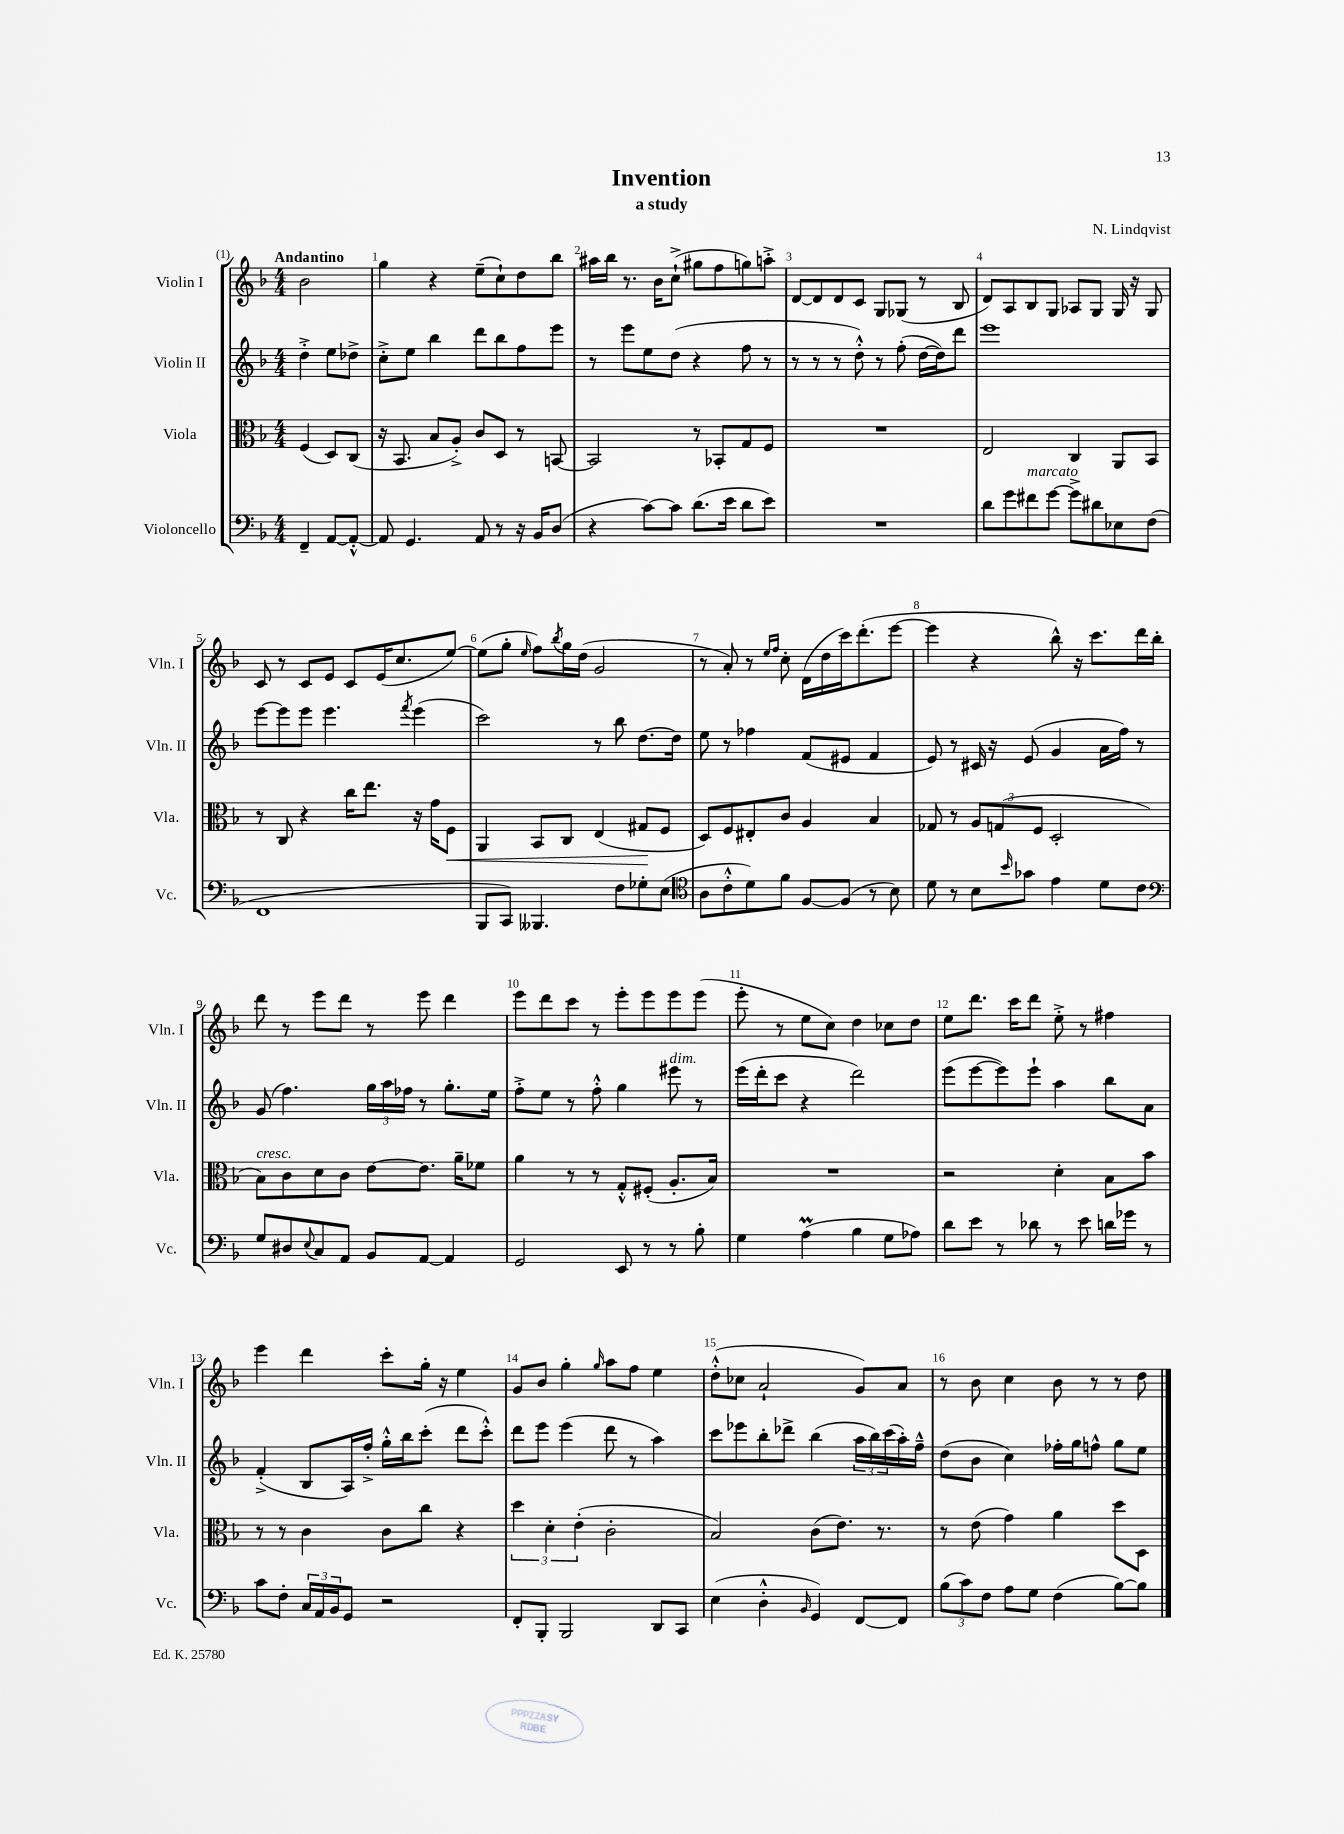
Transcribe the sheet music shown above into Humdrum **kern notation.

**kern	**kern	**kern	**kern
*staff4	*staff3	*staff2	*staff1
*clefF4	*clefC3	*clefG2	*clefG2
*k[b-]	*k[b-]	*k[b-]	*k[b-]
*M4/4	*M4/4	*M4/4	*M4/4
4FF~	(4F	4dd'^	2b-
[8AA	8D)	8ee	.
8AA'^^_	(8C	8dd-^	.
=	=	=	=
8AA]	16r	8cc'^	4gg
.	8.BB-	.	.
4.GG	.	8ee	.
.	8B-	4bb-	4r
.	8A'^)	.	.
8AA	8c	8ddd	(8ee~
8r	8D	8bb-	8cc`)
16r	8r	8ff	8dd
16BB-	.	.	.
(8D	[8BB	8eee	8bb-
=	=	=	=
4r	2BB]	8r	16aa#
.	.	.	16bb-
.	.	8eee	8.r
[8c)	.	8ee	.
.	.	.	16b-
8c]	.	(8dd	(8cc`^
(8.d	8r	4r	8gg#
.	8BB-'	.	8ff
16e	.	.	.
8d	8G	8ff	8gg)
8e)	8F	8r	8aa'^
=	=	=	=
1r	1r	8r	[8d
.	.	8r	8d]
.	.	8r	8d
.	.	8dd'^^)	8c
.	.	8r	8G
.	.	(8ff'	(8G-
.	.	[16dd	8r
.	.	16dd])	.
.	.	8ddd	8B-
=	=	=	=
8d	2E	1eee	8d)
8g	.	.	8A
8f#	.	.	8B-
[8g	.	.	8G
8g^]	4C	.	8A-
8d#	.	.	8G
8E-	8AA	.	16G
.	.	.	16r
(8F	8BB-	.	8G
=	=	=	=
1FF	8r	[8eee	8c
.	8C	8eee]	8r
.	4r	8eee	8c
.	.	4.eee	8e
.	16cc	.	8c
.	8.ee	.	.
.	.	.	(16e
.	.	.	8.cc
.	.	8qfff	.
.	16r	(4eee	.
.	16g	.	.
.	8F	.	[8ee)
=	=	=	=
8BBB-	4AA	2ccc)	(8ee]
8CC)	.	.	8gg'
.	.	.	16qqee
4.BBB--	8BB-	.	8ff)
.	.	.	8qbb-
.	8C	.	16gg
.	.	.	(16dd
.	(4E	8r	2g
8F	.	8bb-	.
8G-'	8G#	[8.dd	.
(8E	8F	.	.
.	.	16dd]	.
=	=	=	=
*clefC4	*	*	*
8A	8D)	8ee	8r
8c'^^	8F	8r	8a')
8d)	8E#'	4ff-	8r
.	.	.	16qqee
.	.	.	16qqff
8f	8c	.	8cc'
[8F	4A	(8f	(16d
.	.	.	16dd
(8F]	.	8e#	16ccc)
.	.	.	(8.ddd'
8r	4B-	4f	.
8B-)	.	.	[8eee
=	=	=	=
8d	8G-	8e)	4eee]
8r	8r	8r	.
8B-	12A	16c#	4r
.	.	16r	.
.	(12G	.	.
16qqb-	.	.	.
8g-	.	(8e	.
.	12F	.	.
4e	2D'	4g	8bb-^^)
.	.	.	16r
.	.	.	8.ccc
8d	.	16a	.
.	.	16ff)	.
8c	.	8r	16ddd
.	.	.	16bb-'
=	=	=	=
*clefF4	*	*	*
8G	8B-)	(8g	8ddd
8D#	8c	4.ff)	8r
8qqE	.	.	.
8C	8d	.	8eee
8AA	8c	.	8ddd
8BB-	[8e	24gg	8r
.	.	24aa	.
.	.	24ff-	.
[8AA	8.e]	8r	8eee
4AA]	.	8.gg'	4ddd
.	16a~	.	.
.	8f-	.	.
.	.	16ee	.
=	=	=	=
2GG	4a	8ff'^	8eee
.	.	8ee	8ddd
.	8r	8r	8ccc
.	8r	8ff'^^	8r
8EE	8G'^^	4gg	8eee'
8r	(8F#'	.	8eee
8r	8.A'	8eee#	8eee
8B-'	.	8r	(8eee
.	16B-)	.	.
=	=	=	=
4G	1r	(16eee	8eee'
.	.	16ddd'	.
.	.	8ccc	8r
(4A	.	4r	8ee
.	.	.	8cc)
4B-	.	2ddd)	4dd
8G	.	.	8cc-
8A-)	.	.	8dd
=	=	=	=
8d	2r	(8eee	8ee
8e	.	[8eee	8.ddd
8r	.	8eee])	.
.	.	.	16ccc
8d-	.	8eee`	8ddd
8r	4d'	4aa	8ee'^
8e	.	.	8r
16d	8B-	8bb-	4ff#
16g-	.	.	.
8r	8b-	8a	.
=	=	=	=
8c	8r	(4f'^	4eee
8F'	8r	.	.
24C	4c	8B-	4ddd
24AA	.	.	.
24BB-	.	.	.
8GG	.	16A)	.
.	.	16ff'^	.
2r	8c	16gg'^^	8ccc'
.	.	16bb-	.
.	8cc	(8ccc'	16gg'
.	.	.	16r
.	4r	8ddd	4ee
.	.	8ccc'^^)	.
=	=	=	=
8FF'	6dd	8ddd	8g
8BBB-'	.	8eee	8b-
.	6d'	.	.
2BBB-	.	(4eee	4gg'
.	(6e'	.	.
.	.	.	16qqgg
.	2c'	8ddd	8aa
.	.	8r	8ff
8DD	.	4aa)	4ee
8CC	.	.	.
=	=	=	=
(4E	2B-)	8ccc	(8dd'^^
.	.	8eee-	8cc-
4D'^^	.	8bb-'	2a`
.	.	8ddd-^	.
16qqBB-	.	.	.
4GG)	(8c	(4bb-	.
.	8.e)	.	.
[8FF	.	24aa	8g)
.	.	24bb-)	.
.	8.r	.	.
.	.	(24ccc	.
8FF]	.	16aa')	8a
.	.	16ff~^^	.
=	=	=	=
(12B-	8r	(8dd	8r
12c)	.	.	.
.	(8e	8b-	8b-
12F	.	.	.
8A	4g)	4cc)	4cc
8G	.	.	.
(4F	4a	16ff-'	8b-
.	.	16gg	.
.	.	8ff^^	8r
[8B-)	8dd	8gg	8r
8B-]	8D	8ee	8dd
==	==	==	==
*-	*-	*-	*-
